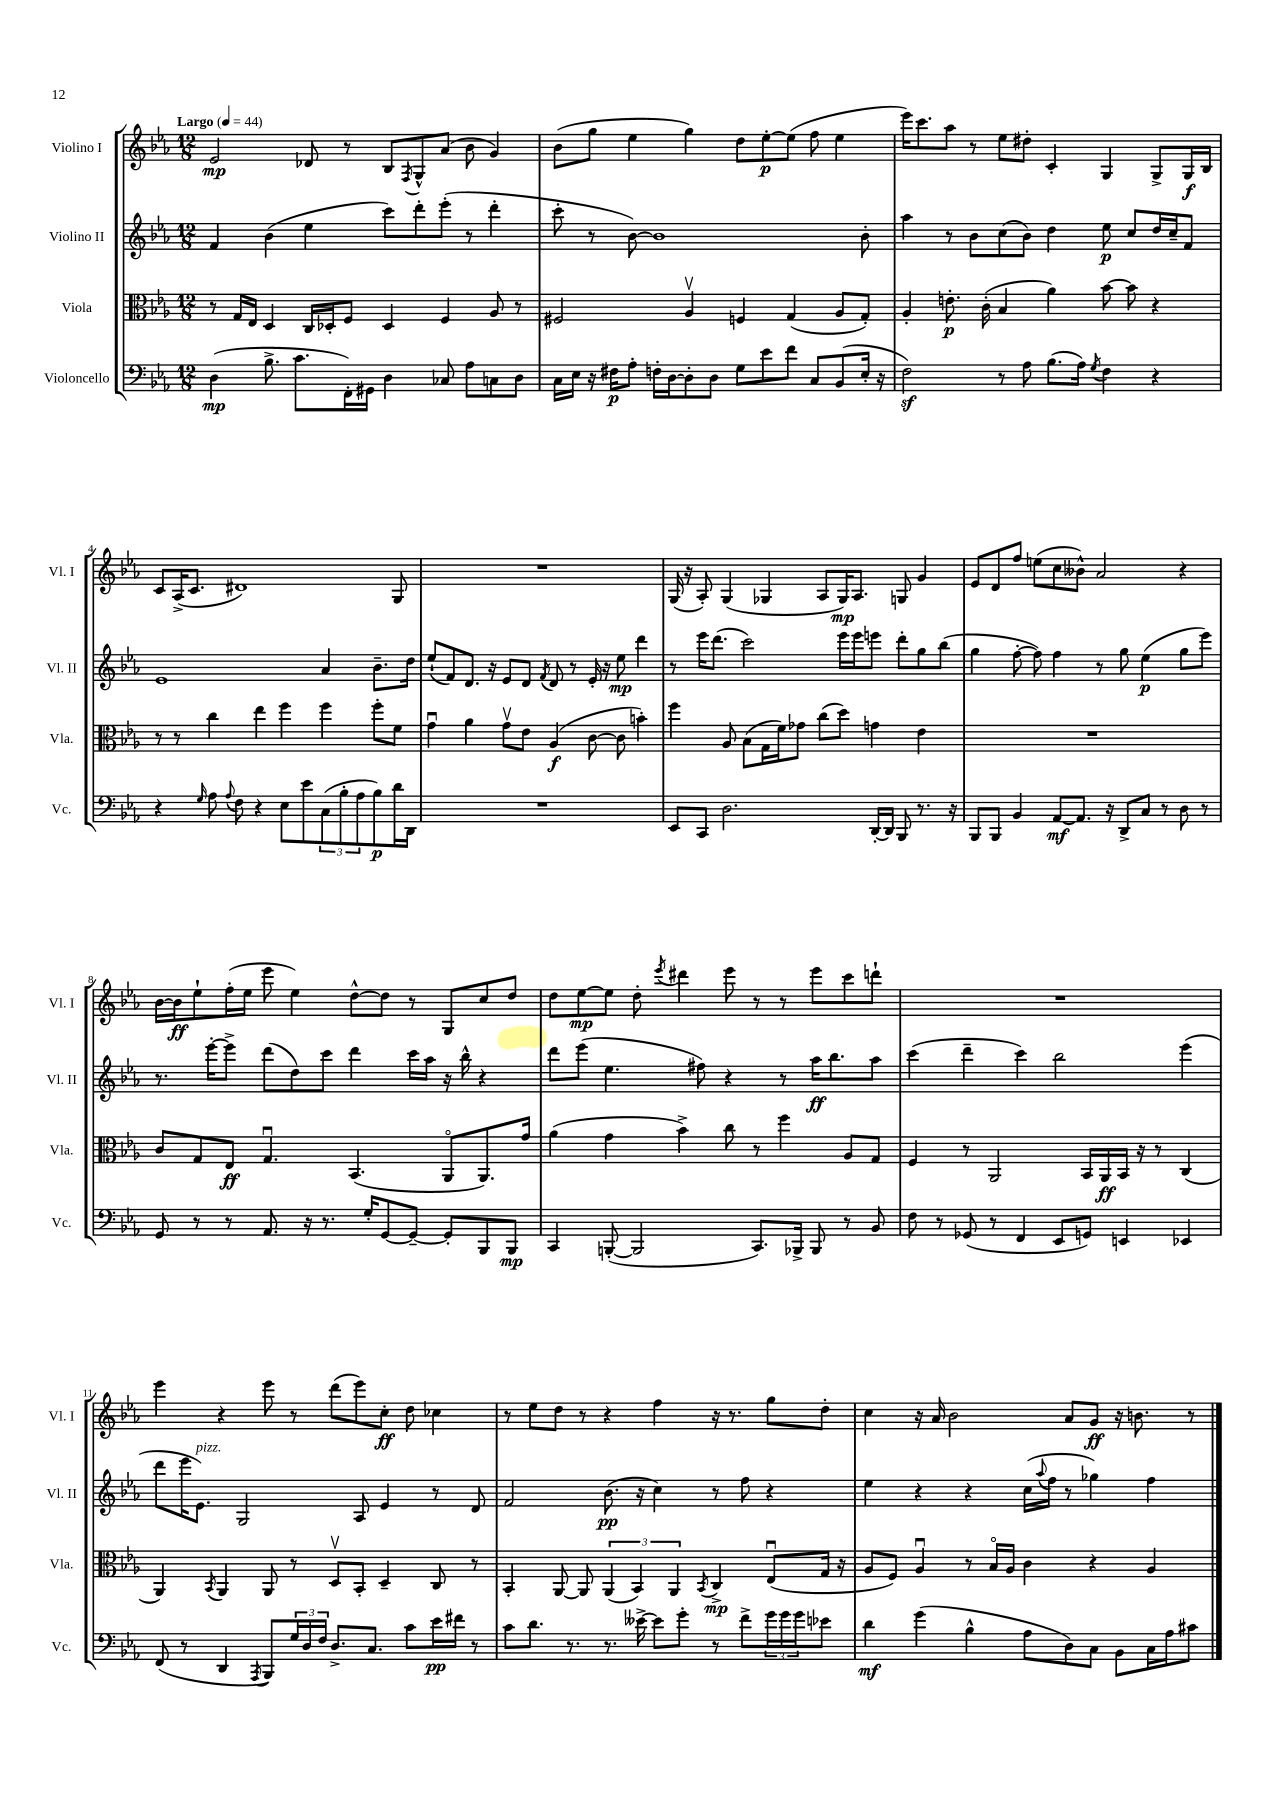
<<
\new StaffGroup <<
\new Staff = "s0" \with { instrumentName = "Violino I" shortInstrumentName = "Vl. I" } {
    \clef treble \key ees \major \numericTimeSignature \time 12/8 \tempo "Largo" 4 = 44
    ees'2\mp des'8 r8 bes8 \acciaccatura { f8 } g8-^ aes'8( bes'8 g'4) |
    bes'8( g''8 ees''4 g''4) d''8 ees''8~-.\p ees''8( f''8 ees''4 |
    ees'''16) c'''8. aes''8 r8 ees''8 dis''8-. c'4-. g4 g8-> g16\f bes16 |
    c'8 aes16->( c'8. dis'1) g8 |
    R1. |
    g16( r16 aes8-.) g4( ges4 aes8 ges16\mp) aes8. g8 g'4 |
    ees'8 d'8 f''8 e''8( c''8 beses'8-^) aes'2 r4 |
    bes'16~ bes'16\ff ees''8-! f''16-.( ees''16 ees'''8 ees''4) d''8~-^ d''8 r8 g8 c''8 d''8 |
    d''8 ees''8~\mp ees''8 d''8-. \acciaccatura { ees'''8 } dis'''4 ees'''8 r8 r8 ees'''8 c'''8 d'''8-! |
    R1. |
    ees'''4 r4 ees'''8 r8 d'''8( ees'''8) c''8-.\ff d''8 ces''4 |
    r8 ees''8 d''8 r8 r4 f''4 r16 r8. g''8 d''8-. |
    c''4 r16 aes'16 bes'2 aes'8 g'8\ff r16 b'8. r8 \bar "|." |
}
\new Staff = "s1" \with { instrumentName = "Violino II" shortInstrumentName = "Vl. II" } {
    \clef treble \key ees \major \numericTimeSignature \time 12/8
    f'4 bes'4( ees''4 c'''8) d'''8-. ees'''8-.( r8 d'''4-. |
    c'''8-. r8 bes'8~) bes'1 bes'8-. |
    aes''4 r8 bes'8 c''8( bes'8) d''4 ees''8\p c''8 d''16 c''16-- f'8 |
    ees'1 aes'4 bes'8.-- d''16 |
    ees''8-!( f'8) d'8. r16 ees'8 d'8 \acciaccatura { f'8 } d'8 r8 ees'16-. r16 ees''8\mp d'''4 |
    r8 ees'''16 d'''8.( c'''2) ees'''16 ees'''16 e'''8 d'''8-. g''8 bes''8( |
    g''4 f''8~-. f''8) f''4 r8 g''8 ees''4\p( g''8 ees'''8) |
    r8. ees'''16~-. ees'''8-> d'''8( d''8) c'''8 d'''4 c'''16 aes''16 r16 bes''16-^ r4 |
    d'''8 ees'''8( ees''4. fis''8) r4 r8 aes''16\ff bes''8. aes''8 |
    c'''4( d'''4-- c'''4) bes''2 ees'''4( |
    d'''8 ees'''16 ees'8.^\markup { \italic "pizz." }) g2 aes8 ees'4 r8 d'8 |
    f'2 bes'8.\pp( r16 c''4) r8 f''8 r4 |
    ees''4 r4 r4 c''16( \appoggiatura { aes''8 } f''16 r8 ges''4) f''4 \bar "|." |
}
\new Staff = "s2" \with { instrumentName = "Viola" shortInstrumentName = "Vla." } {
    \clef alto \key ees \major \numericTimeSignature \time 12/8
    r8 g16 ees16 d4 c16 des16-. f8 des4 f4 aes8 r8 |
    fis2 aes4\upbow f4 g4( aes8 g8-.) |
    aes4-. e'8.-.\p c'16-.( bes4 aes'4) bes'8~ bes'8 r4 |
    r8 r8 c''4 ees''4 f''4 f''4 f''8-. f'8 |
    g'4\downbow aes'4 g'8\upbow ees'8 aes4\f( c'8~ c'8 b'4-.) |
    f''4 aes8 bes8( g16 f'16) ges'8 c''8( d''8) g'4 ees'4 |
    R1. |
    c'8 g8 ees8\ff g4.\downbow bes,4.( aes,8\flageolet aes,8.) g'16 |
    aes'4( g'4 bes'4->) c''8 r8 f''4 aes8 g8 |
    f4 r8 aes,2 bes,16 aes,16\ff bes,16 r16 r8 c4( |
    aes,4) \acciaccatura { bes,8 } aes,4 aes,8 r8 d8\upbow bes,8-. d4-- c8 r8 |
    bes,4-. aes,8~ aes,8 \tuplet 3/2 { aes,4( bes,4) aes,4 } \acciaccatura { bes,8 } c4->\mp ees8\downbow( g16 r16 |
    aes8 f8) aes4\downbow r8 bes16\flageolet aes16 c'4 r4 aes4 \bar "|." |
}
\new Staff = "s3" \with { instrumentName = "Violoncello" shortInstrumentName = "Vc." } {
    \clef bass \key ees \major \numericTimeSignature \time 12/8
    d4\mp( bes8.-> c'8. f,16-.) gis,16 d4 ces8 aes8 c8 d8 |
    c16 ees16 r16 fis16\p aes8-. f16-. d16~ d8-. d8 g8 ees'8 f'8 c8 bes,8( ees16-. r16 |
    f2\sf) r8 aes8 bes8.( aes16) \acciaccatura { g8 } f4 r4 |
    r4 \grace { g16 } aes8 \appoggiatura { aes8 } f8 r4 ees8 ees'8 \tuplet 3/2 { c8( bes8-. aes8 } bes8\p) d'16 d,16 |
    R1. |
    ees,8 c,8 d2. d,16~-. d,16 bes,,8 r8. r16 |
    bes,,8 bes,,8 bes,4 aes,8~\mf aes,8. r16 d,8-> c8 r8 d8 r8 |
    g,8 r8 r8 aes,8. r16 r8. g16-. g,8~ g,8~-- g,8-. bes,,8 bes,,8\mp |
    c,4 b,,8~-.( b,,2 c,8.) bes,,16-> bes,,8 r8 bes,8 |
    f8 r8 ges,8( r8 f,4 ees,8 g,8) e,4 ees,4 |
    f,8( r8 d,4 \acciaccatura { aes,,8 } bes,,8) \tuplet 3/2 { g16 d16 f16 } d8.-> c8. c'8 ees'16\pp fis'16 r8 |
    c'8 d'8. r8. r8. eeses'16~-> eeses'8 g'8-. r8 f'8-> \tuplet 3/2 { g'16 g'16 g'16 } ees'8 |
    d'4\mf g'4( bes4-^ aes8 d8) c8 bes,8 c16 aes16 cis'8 \bar "|." |
}
>>
>>
